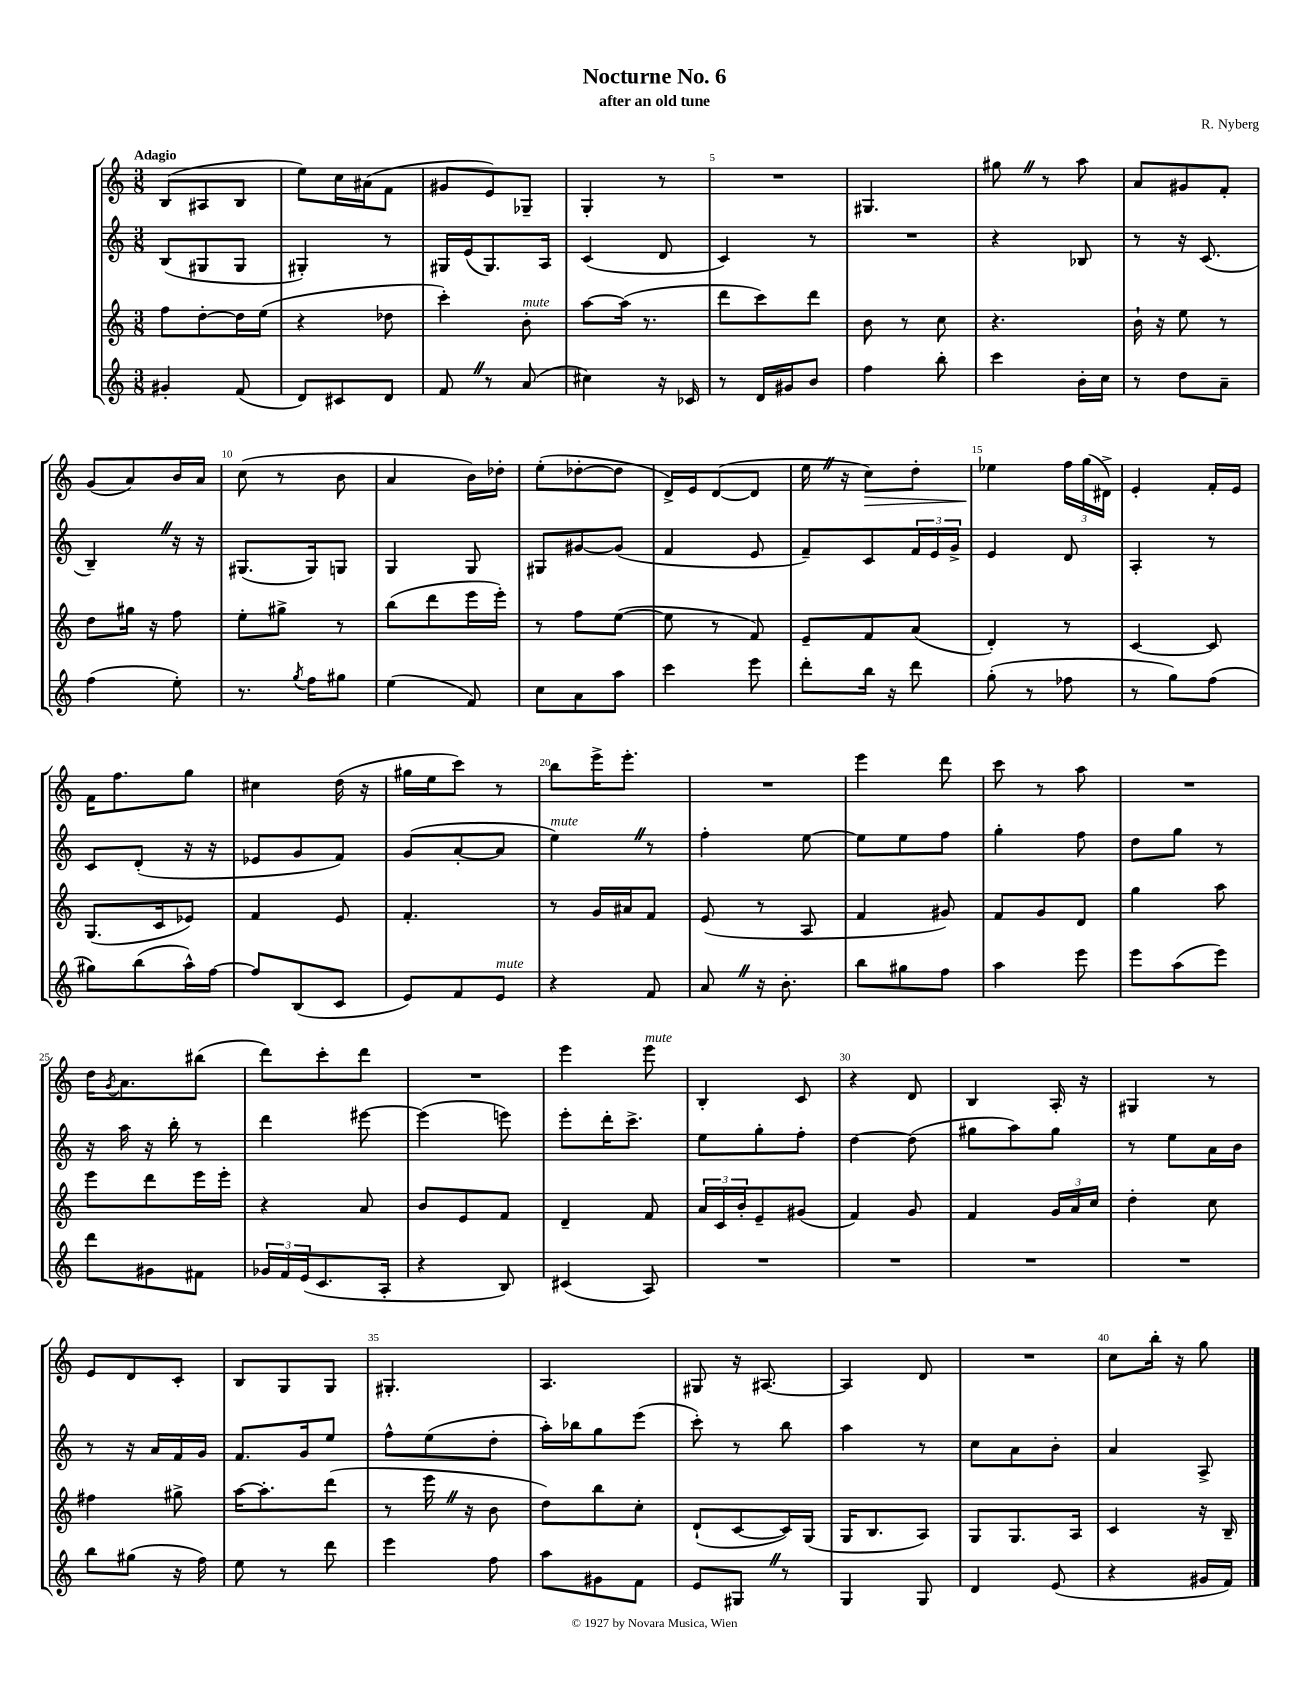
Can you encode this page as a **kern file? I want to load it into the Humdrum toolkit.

**kern	**kern	**kern	**kern	**dynam
*part4	*part3	*part2	*part1	*part1
*staff4	*staff3	*staff2	*staff1	*staff1
*clefG2	*clefG2	*clefG2	*clefG2	*
*k[]	*k[]	*k[]	*k[]	*
*M3/8	*M3/8	*M3/8	*M3/8	*
=1	=1	=1	=1	=1
!	!	!	!LO:TX:a:B:t=Adagio	!
4g#X'/	8ff\L	(8B/L	(8B/L	.
.	[8dd'\	8G#X/	8A#X/	.
(8f/	16dd\L]	8G#/J	8B/J	.
.	(16ee\JJ	.	.	.
=2	=2	=2	=2	=2
8d/L)	4r	4G#X'/)	8ee\L)	.
8c#X/	.	.	16cc\L	.
.	.	.	(16a#X\J	.
8d/J	8dd-X\	8r	8f\J	.
=3	=3	=3	=3	=3
8fZ/	4ccc'\)	16G#X/LL	8g#X/L	.
.	.	(16e/J	.	.
8r	.	8.G#/)	8e/)	.
!	!LO:TX:a:i:t=mute	!	!	!
(8a/	8b'\	.	8G-X~/J	.
.	.	16A/Jk	.	.
=4	=4	=4	=4	=4
4cc#X\)	[8aa\L	(4c/	4G'/	.
.	(16aa\Jk]	.	.	.
.	8.r	.	.	.
16r	.	8d/	8r	.
16c-X/	.	.	.	.
=5	=5	=5	=5	=5
8r	8ddd\L	4c/)	4.r	.
16d/LL	8ccc\)	.	.	.
16g#X/J	.	.	.	.
8b/J	8ddd\J	8r	.	.
=6	=6	=6	=6	=6
4ff\	8b\	4.r	4.G#X/	.
.	8r	.	.	.
8bb'\	8cc\	.	.	.
=7	=7	=7	=7	=7
4ccc\	4.r	4r	8gg#XZ\	.
.	.	.	8r	.
16b'\LL	.	8B-X/	8aa\	.
16cc\JJ	.	.	.	.
=8	=8	=8	=8	=8
8r	16b`\	8r	8a/L	.
.	16r	.	.	.
8dd\L	8ee\	16r	8g#X/	.
.	.	(8.c/	.	.
8a~\J	8r	.	8f'/J	.
!!LO:LB:g=z
=9	=9	=9	=9	=9
(4ff\	8dd\L	4B~Z/)	(8g/L	.
.	16gg#X\Jk	.	8a/)	.
.	16r	.	.	.
8ee'\)	8ff\	16r	16b/L	.
.	.	16r	16a/JJ	.
=10	=10	=10	=10	=10
8.r	8ee'\L	(8.G#X/L	(8cc\	.
.	8gg#X^\J	.	8r	.
8qgg/	.	.	.	.
16ff\KL	.	16G#/k)	.	.
8gg#X\J	8r	8Gn/J	8b\	.
=11	=11	=11	=11	=11
(4ee\	(8bb\L	4G/	4a/	.
.	8ddd\	.	.	.
8f/)	16eee\L	8G/	16b\LL)	.
.	16eee'\JJ)	.	16dd-X'\JJ	.
=12	=12	=12	=12	=12
8cc\L	8r	8G#X/L	(8ee'\L	.
8a\	8ff\L	[8g#X/	[8dd-X'\	.
8aa\J	([8ee\J	(8g#/J]	8dd-\J]	.
=13	=13	=13	=13	=13
4ccc\	8ee\]	4f/	16d^/LL)	.
.	.	.	16e/J	.
.	8r	.	([8d/	.
8eee\	8f/)	8e/	8d/J]	.
=14	=14	=14	=14	=14
8ddd'\L	8e~/L	8f~/L)	16eeZ\	.
.	.	.	16r	.
!	!	!	!	!LO:HP:b
16bb\Jk	8f/	8c/	8cc\L)	>
16r	.	.	.	.
8ddd\	(8a/J	24f/L	8dd'\J	.
.	.	24e/	.	.
.	.	24g^/JJ	.	.
=15	=15	=15	=15	=15
(8gg'\	4d'/)	4e/	4ee-X\	.
8r	.	.	.	.
8ff-X\	8r	8d/	24ff\LL	]
.	.	.	(24gg\	.
.	.	.	24d#X^\JJ)	.
=16	=16	=16	=16	=16
8r	[4c/	4A'/	4e'/	.
8gg\L)	.	.	.	.
(8ff\J	8c/]	8r	16f'/LL	.
.	.	.	16e/JJ	.
!!LO:LB:g=z
=17	=17	=17	=17	=17
8gg#X\L)	(8.G/L	8c/L	16f\KL	.
.	.	.	8.ff\	.
(8bb\	.	(8d'/J	.	.
.	16c/k	.	.	.
16aa^^\L)	8e-X/J)	16r	8gg\J	.
[16ff\JJ	.	16r	.	.
=18	=18	=18	=18	=18
8ff/L]	4f/	8e-X/L	4cc#X\	.
(8B/	.	8g/	.	.
8c/J	8e/	8f/J)	(16dd\	.
.	.	.	16r	.
=19	=19	=19	=19	=19
8e/L)	4.f'/	(8g/L	16gg#X\LL	.
.	.	.	16ee\J	.
8f/	.	[8a'/	8ccc\J)	.
!LO:TX:a:i:t=mute	!	!	!	!
8e/J	.	8a/J]	8r	.
=20	=20	=20	=20	=20
!	!	!LO:TX:a:i:t=mute	!	!
4r	8r	4eeZ\)	8bb\L	.
.	16g/LL	.	16eee^\K	.
.	16a#X/J	.	8.eee'\J	.
8f/	8f/J	8r	.	.
=21	=21	=21	=21	=21
8aZ/	(8e/	4ff'\	4.r	.
16r	8r	.	.	.
8.b'\	.	.	.	.
.	8A/	[8ee\	.	.
=22	=22	=22	=22	=22
8bb\L	4f/	8ee\L]	4eee\	.
8gg#X\	.	8ee\	.	.
8ff\J	8g#X/)	8ff\J	8ddd\	.
=23	=23	=23	=23	=23
4aa\	8f/L	4gg'\	8ccc\	.
.	8g/	.	8r	.
8eee\	8d/J	8ff\	8aa\	.
=24	=24	=24	=24	=24
8eee\L	4gg\	8dd\L	4.r	.
(8aa\	.	8gg\J	.	.
8eee\J)	8aa\	8r	.	.
!!LO:LB:g=z
=25	=25	=25	=25	=25
8ddd\L	8eee\L	16r	16dd\KL	.
.	.	.	8qg/	.
.	.	16aa\	8.a\	.
8g#X\	8ddd\	16r	.	.
.	.	16bb'\	.	.
8f#X\J	16eee\L	8r	(8bb#X\J	.
.	16eee'\JJ	.	.	.
=26	=26	=26	=26	=26
24g-X/LL	4r	4ddd\	8ddd\L)	.
24f/	.	.	.	.
(24e/J	.	.	.	.
8.c/	.	.	8ccc'\	.
.	8a/	[8eee#X\	8ddd\J	.
16A'/Jk	.	.	.	.
=27	=27	=27	=27	=27
4r	8b/L	(4eee#\]	4.r	.
.	8e/	.	.	.
8B/)	8f/J	8eeen\)	.	.
=28	=28	=28	=28	=28
(4c#X/	4d~/	8eee'\L	4eee\	.
.	.	16ddd'\K	.	.
.	.	8.ccc^\J	.	.
!	!	!	!LO:TX:a:i:t=mute	!
8A/)	8f/	.	8eee\	.
=29	=29	=29	=29	=29
4.r	24a/LL	8ee\L	4B'/	.
.	24c/	.	.	.
.	24b'/J	.	.	.
.	8e~/	8gg'\	.	.
.	(8g#X/J	8ff'\J	8c/	.
=30	=30	=30	=30	=30
4.r	4f/)	[4dd\	4r	.
.	8g/	(8dd\]	8d/	.
=31	=31	=31	=31	=31
4.r	4f/	8gg#X\L	4B/	.
.	.	8aa\)	.	.
.	24g/LL	8gg#\J	16A'/	.
.	24a/	.	.	.
.	.	.	16r	.
.	24cc/JJ	.	.	.
=32	=32	=32	=32	=32
4.r	4dd'\	8r	4G#X/	.
.	.	8ee\L	.	.
.	8cc\	16a\L	8r	.
.	.	16b\JJ	.	.
!!LO:LB:g=z
=33	=33	=33	=33	=33
8bb\L	4ff#X\	8r	8e/L	.
(8gg#X\J	.	16r	8d/	.
.	.	16a/LL	.	.
16r	8gg#X^\	16f/	8c'/J	.
16ff\)	.	16g/JJ	.	.
=34	=34	=34	=34	=34
8ee\	[16aa\KL	8.f/L	8B/L	.
.	8.aa'\]	.	.	.
8r	.	.	8G/	.
.	.	16g/k	.	.
8ddd\	(8ddd\J	8ee/J	8G/J	.
=35	=35	=35	=35	=35
4eee\	8r	8ff^^\L	4.G#X'/	.
.	16eeeZ\	(8ee\	.	.
.	16r	.	.	.
8ff\	8b\	8dd'\J	.	.
=36	=36	=36	=36	=36
8aa\L	8dd\L)	16aa'\LL)	4.A/	.
.	.	16bb-X\J	.	.
8g#X\	8bb\	8gg\	.	.
8f\J	8cc'\J	(8eee\J	.	.
=37	=37	=37	=37	=37
8e/L	(8d`/L	8ccc'\)	8G#X/	.
8G#XZ/J	[8c/	8r	16r	.
.	.	.	[8.A#X/	.
8r	16c/L])	8bb\	.	.
.	(16G/JJ	.	.	.
=38	=38	=38	=38	=38
4G/	16G/KL	4aa\	4A#/]	.
.	8.B/	.	.	.
8G/	8A/J)	8r	8d/	.
=39	=39	=39	=39	=39
4d/	8G/L	8cc\L	4.r	.
.	8.G/	8a\	.	.
(8e/	.	8b'\J	.	.
.	16A/Jk	.	.	.
=40	=40	=40	=40	=40
4r	4c/	4a/	8cc\L	.
.	.	.	16bb'\Jk	.
.	.	.	16r	.
16g#X/LL	16r	8A^/	8gg\	.
16f/JJ)	16B~/	.	.	.
==	==	==	==	==
*-	*-	*-	*-	*-
